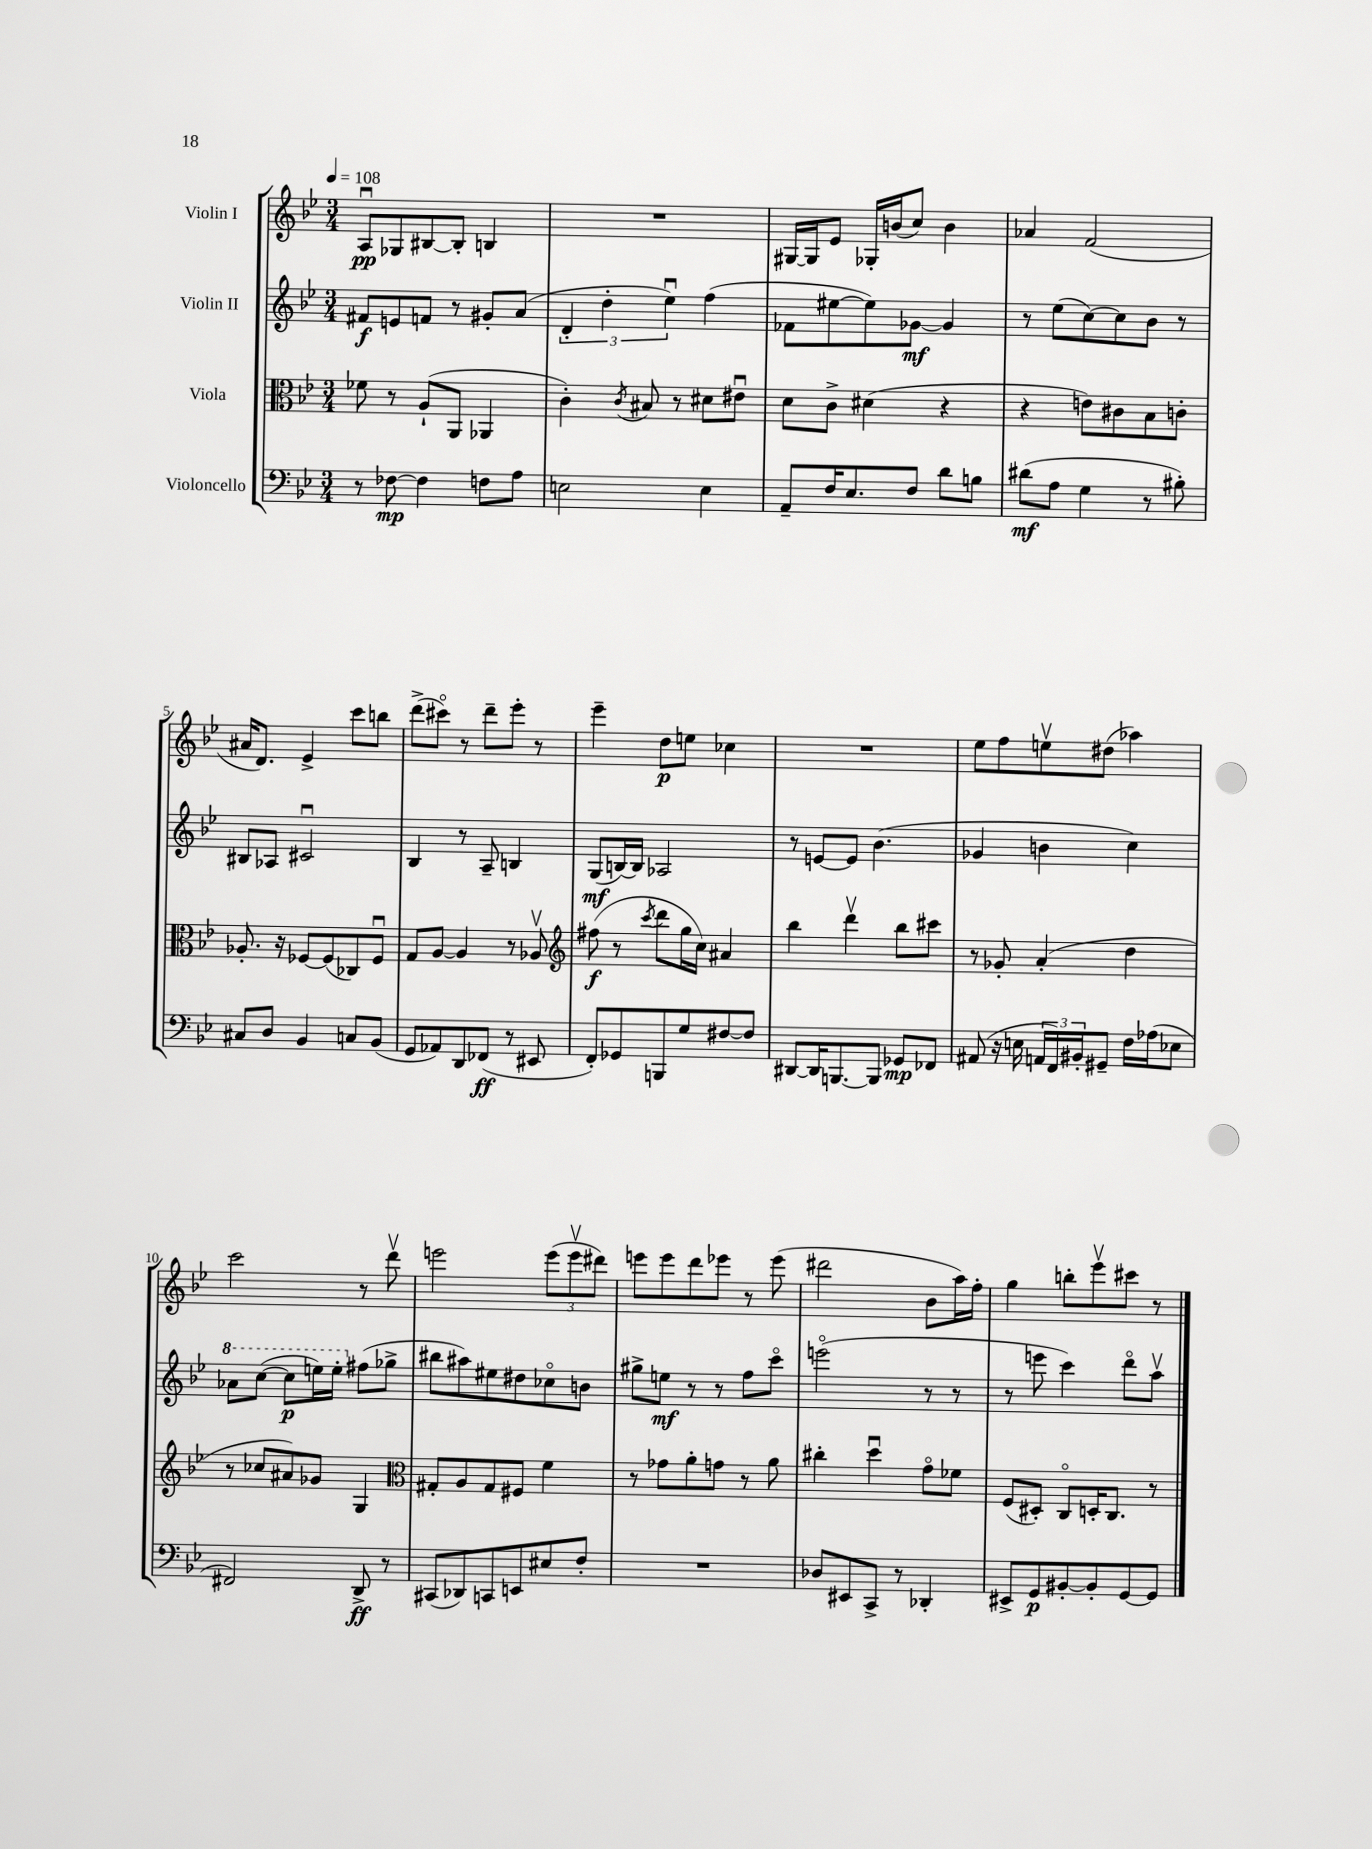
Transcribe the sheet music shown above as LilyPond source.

<<
\new StaffGroup <<
\new Staff = "s0" \with { instrumentName = "Violin I" } {
    \clef treble \key bes \major \numericTimeSignature \time 3/4 \tempo 4 = 108
    a8\downbow\pp ges8 bis8~ bis8-. b4 |
    R2. |
    gis16~ gis16 ees'8 ges16-. b'16( c''8) b'4 |
    aes'4 f'2( |
    ais'16 d'8.) ees'4-> c'''8 b''8 |
    d'''8->( cis'''8\flageolet) r8 d'''8-- ees'''8-. r8 |
    ees'''4-- d''8\p e''8 ces''4 |
    R2. |
    ees''8 f''8 e''8\upbow dis''8( aes''4) |
    c'''2 r8 d'''8\upbow |
    e'''2 \tuplet 3/2 { e'''8( e'''8\upbow dis'''8) } |
    e'''8 e'''8 d'''8 ees'''8 r8 ees'''8( |
    dis'''2 bes'8 a''16) f''16-. |
    g''4 b''8-. ees'''8\upbow cis'''8 r8 \bar "|." |
}
\new Staff = "s1" \with { instrumentName = "Violin II" } {
    \clef treble \key bes \major \numericTimeSignature \time 3/4
    fis'8\f e'8 f'8 r8 gis'8-. a'8( |
    \tuplet 3/2 { d'4-. d''4-. ees''4\downbow) } f''4( |
    fes'8 eis''8~ eis''8) ges'8~\mf ges'4 |
    r8 ees''8( c''8~) c''8 bes'8 r8 |
    bis8 aes8 cis'2\downbow |
    bes4 r8 a8-- b4 |
    g8\mf( b16~) b16 aes2 |
    r8 e'8~ e'8 bes'4.( |
    ges'4 b'4 c''4) |
    \ottava #1 aes''8 c'''8~( c'''8\p e'''16) e'''16-. \ottava #0 fis''8( ges''8-> |
    bis''8 ais''8) eis''8 dis''8 ces''8\flageolet b'8 |
    gis''8-> e''8\mf r8 r8 f''8 c'''8\flageolet |
    e'''2\flageolet( r8 r8 |
    r8 e'''8 c'''4) d'''8\flageolet a''8\upbow \bar "|." |
}
\new Staff = "s2" \with { instrumentName = "Viola" } {
    \clef alto \key bes \major \numericTimeSignature \time 3/4
    fes'8 r8 a8-!( a,8 aes,4 |
    c'4-.) \acciaccatura { c'8 } bis8 r8 dis'8 eis'8\downbow |
    d'8 c'8-> dis'4( r4 |
    r4 e'8) cis'8 bes8 c'8-. |
    aes8.-. r16 fes8~ fes8( ces8) fes8\downbow |
    g8 a8~ a4 r8 aes8\upbow |
    \clef treble fis''8\f( r8 \acciaccatura { c'''8 } d'''8 g''16 c''16) ais'4 |
    bes''4 d'''4\upbow bes''8 cis'''8 |
    r8 ges'8-. a'4-.( d''4 |
    r8 ces''8 ais'8) ges'8 g4 |
    \clef alto gis8-. a8 gis8 fis8 f'4 |
    r8 ges'8 a'8-. g'8 r8 a'8 |
    cis''4-. d''4\downbow g'8\flageolet fes'8 |
    f8( dis8-.) c8\flageolet d16-. c8. r8 \bar "|." |
}
\new Staff = "s3" \with { instrumentName = "Violoncello" } {
    \clef bass \key bes \major \numericTimeSignature \time 3/4
    r8 fes8~\mp fes4 f8 a8 |
    e2 e4 |
    a,8-- f16 ees8. f8 d'8 b8 |
    dis'8\mf( a8 g4 r8 bis8-.) |
    cis8 d8 bes,4 c8 bes,8( |
    g,8 aes,8) d,8 fes,8\ff( r8 eis,8 |
    f,8-.) ges,8 b,,8 g8 fis8~ fis8 |
    dis,8~ dis,16 b,,8.~ b,,8 ges,8\mp fes,8 |
    ais,8( r16 e16 \tuplet 3/2 { a,16 f,16) bis,16-. } gis,8-- f16 aes16( ees8 |
    fis,2) d,8->\ff r8 |
    cis,8( des,8) c,8 e,8 eis8 f8-. |
    R2. |
    des8 eis,8 c,8-> r8 des,4-. |
    eis,8-> g,8\p bis,8~-. bis,8-. g,8~ g,8 \bar "|." |
}
>>
>>
